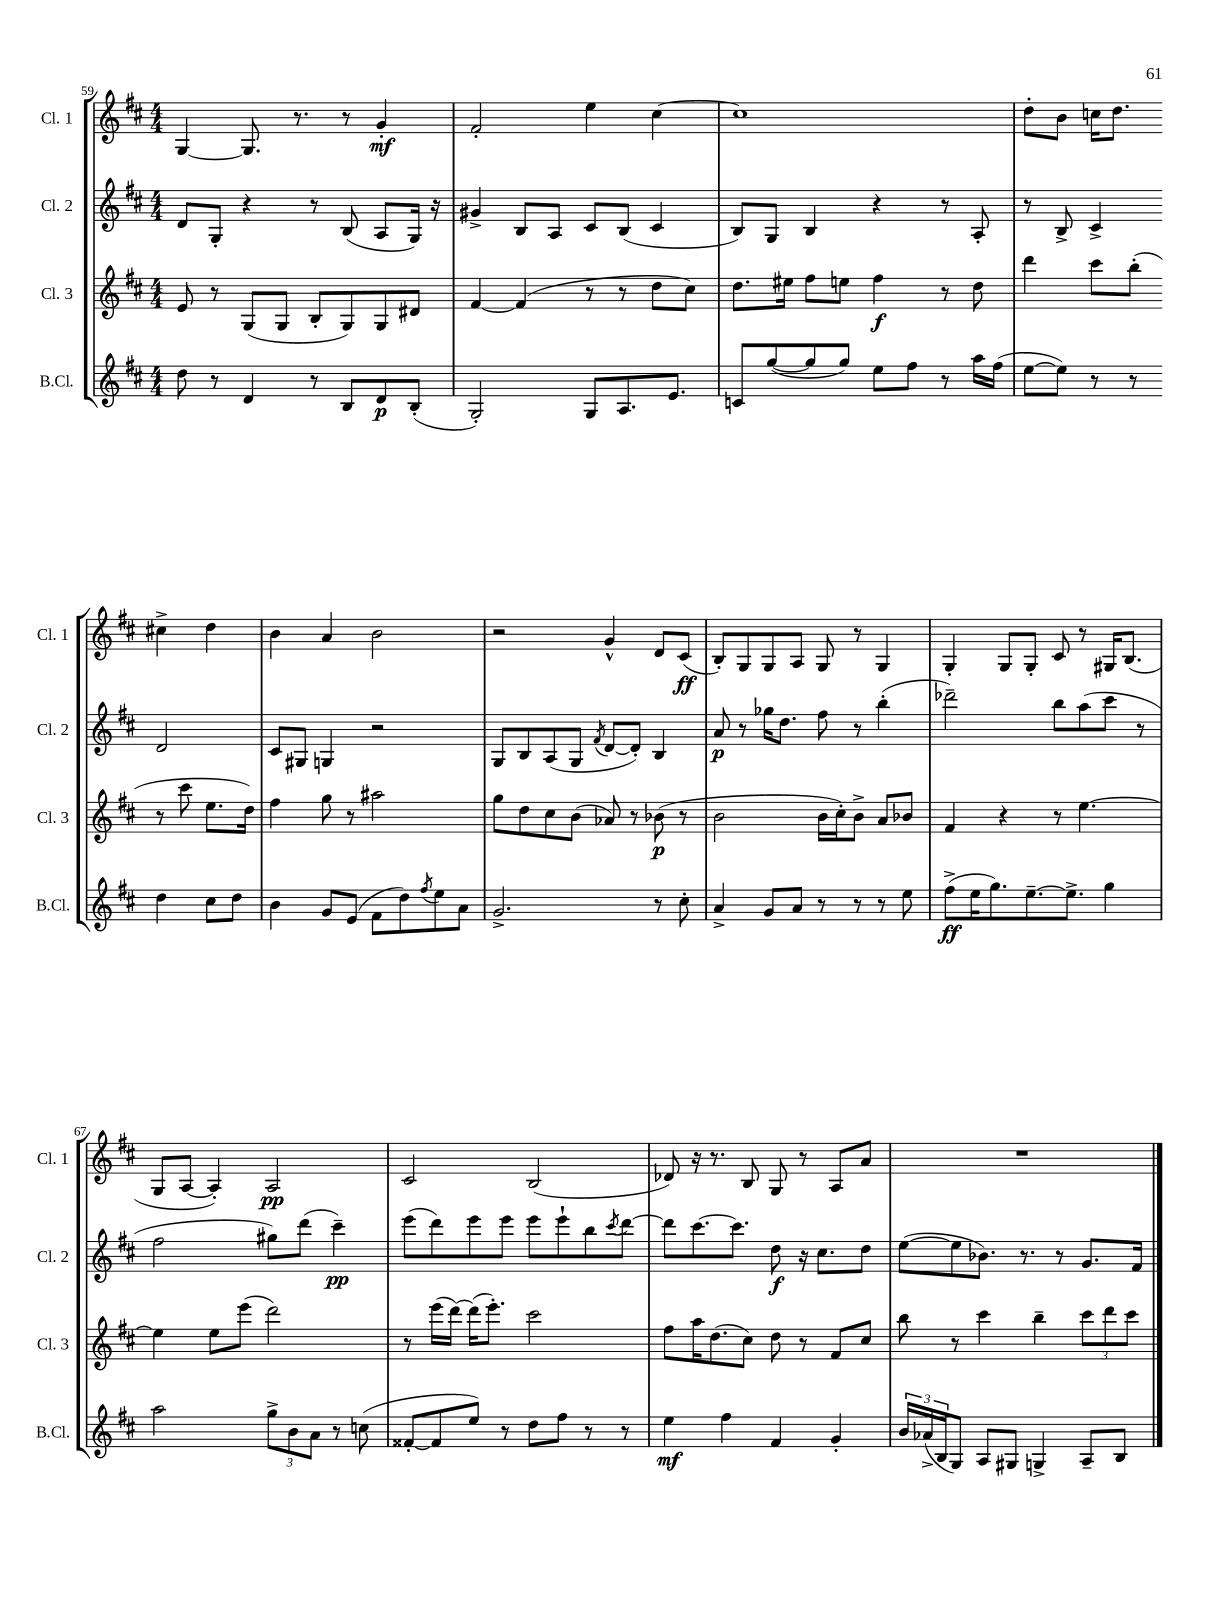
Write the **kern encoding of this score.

**kern	**kern	**kern	**kern
*staff4	*staff3	*staff2	*staff1
*clefG2	*clefG2	*clefG2	*clefG2
*k[f#c#]	*k[f#c#]	*k[f#c#]	*k[f#c#]
*M4/4	*M4/4	*M4/4	*M4/4
8dd\	8e/	8d/L	[4G/
8r	8r	8G'/J	.
4d/	(8G/L	4r	8.G/]
.	8G/J	.	.
.	.	.	8.r
8r	8B'/L	8r	.
8B/L	8G/)	(8B/	8r
8d/	8G/	8A/L	4g'/
(8B'/J	8d#/J	16G/Jk)	.
.	.	16r	.
=	=	=	=
2G'/)	[4f#/	4g#^/	2f#'/
.	(4f#/]	8B/L	.
.	.	8A/J	.
8G/L	8r	8c#/L	4ee\
8.A/	8r	(8B/J	.
.	8dd\L	4c#/	[4cc#\
8.e/J	.	.	.
.	8cc#\J)	.	.
=	=	=	=
8c/L	8.dd\L	8B/L)	1cc#]
([8gg/	.	8G/J	.
.	16ee#\Jk	.	.
8gg/]	8ff#\L	4B/	.
8gg/J)	8ee\J	.	.
8ee\L	4ff#\	4r	.
8ff#\J	.	.	.
8r	8r	8r	.
16aa\LL	8dd\	8A'/	.
(16ff#\JJ	.	.	.
=	=	=	=
[8ee\L	4ddd\	8r	8dd'\L
8ee\]J)	.	8B^/	8b\J
8r	8ccc#\L	4c#^/	16cc\LK
.	.	.	8.dd\J
8r	(8bb'\J	.	.
4dd\	8r	2d/	4cc#^\
.	8ccc#\	.	.
8cc#\L	8.ee\L	.	4dd\
8dd\J	.	.	.
.	16dd\Jk)	.	.
=	=	=	=
4b\	4ff#\	8c#/L	4b\
.	.	8G#/J	.
8g/L	8gg\	4G/	4a/
(8e/J	8r	.	.
8f#\L	2aa#\	2r	2b\
8dd\)	.	.	.
8qff#/	.	.	.
8ee\	.	.	.
8a\J	.	.	.
=	=	=	=
2.g^/	8gg\L	8G/L	2r
.	8dd\	8B/	.
.	8cc#\	(8A/	.
.	(8b\J	8G/J	.
.	.	8qf#/	.
.	8a-/)	[8d/L	4g^^/
.	8r	8d'/]J)	.
8r	(8b-\	4B/	8d/L
8cc#'\	8r	.	(8c#/J
=	=	=	=
4a^/	2b\	8a/	8B'/L)
.	.	8r	8G/
8g/L	.	16gg-\LK	8G/
.	.	8.dd\J	.
8a/J	.	.	8A/J
8r	16b\LL	8ff#\	8G/
.	16cc#'\J)	.	.
8r	8b^\J	8r	8r
8r	8a/L	(4bb'\	4G/
8ee\	8b-/J	.	.
=	=	=	=
(8ff#^\L	4f#/	2ddd-~\)	4G'/
16ee\K	.	.	.
8.gg\)	.	.	.
.	4r	.	8G/L
[8.ee~\	.	.	8G'/J
.	8r	8bb\L	8c#/
8.ee^\]J	.	.	.
.	[4.ee\	(8aa\	8r
4gg\	.	8ccc#\J	16G#/LK
.	.	.	(8.B/J
.	.	8r	.
=	=	=	=
2aa\	4ee\]	2ff#\	8G/L
.	.	.	[8A/J
.	8ee\L	.	4A'/])
.	(8eee\J	.	.
12gg^\L	2ddd\)	8gg#\L)	2A/
12b\	.	.	.
.	.	(8ddd\J	.
12a\J	.	.	.
8r	.	4ccc#~\)	.
(8cc\	.	.	.
=	=	=	=
[8f##'/L	8r	(8eee\L	2c#/
8f##/]	(16eee\LL	8ddd\)	.
.	[16ddd\JJ)	.	.
8ee/J)	(16ddd\]LK	8eee\	.
.	8.eee'\J)	.	.
8r	.	8eee\J	.
8dd\L	2ccc#\	8eee\L	(2B/
8ff#\J	.	8eee`\	.
8r	.	8bb\	.
.	.	8qccc#/	.
8r	.	[8ddd\J	.
=	=	=	=
4ee\	8ff#\L	8ddd\]L	8d-/)
.	16aa\K	[8.ccc#\	16r
.	(8.dd\	.	8.r
4ff#\	.	.	.
.	.	8.ccc#\]J	.
.	8cc#\J)	.	8B/
4f#/	8dd\	8dd\	8G/
.	8r	16r	8r
.	.	8.cc#\L	.
4g'/	8f#/L	.	8A/L
.	8cc#/J	8dd\J	8a/J
=	=	=	=
24b/LL	8bb\	([8ee\L	1r
(24a-^/	.	.	.
24B/J	.	.	.
8G/J)	8r	8ee\]	.
8A/L	4ccc#\	8.b-\J)	.
8G#/J	.	.	.
.	.	8.r	.
4G^/	4bb~\	.	.
.	.	8r	.
8A~/L	12ccc#\L	8.g/L	.
.	12ddd\	.	.
8B/J	.	.	.
.	12ccc#\J	.	.
.	.	16f#/Jk	.
==	==	==	==
*-	*-	*-	*-
